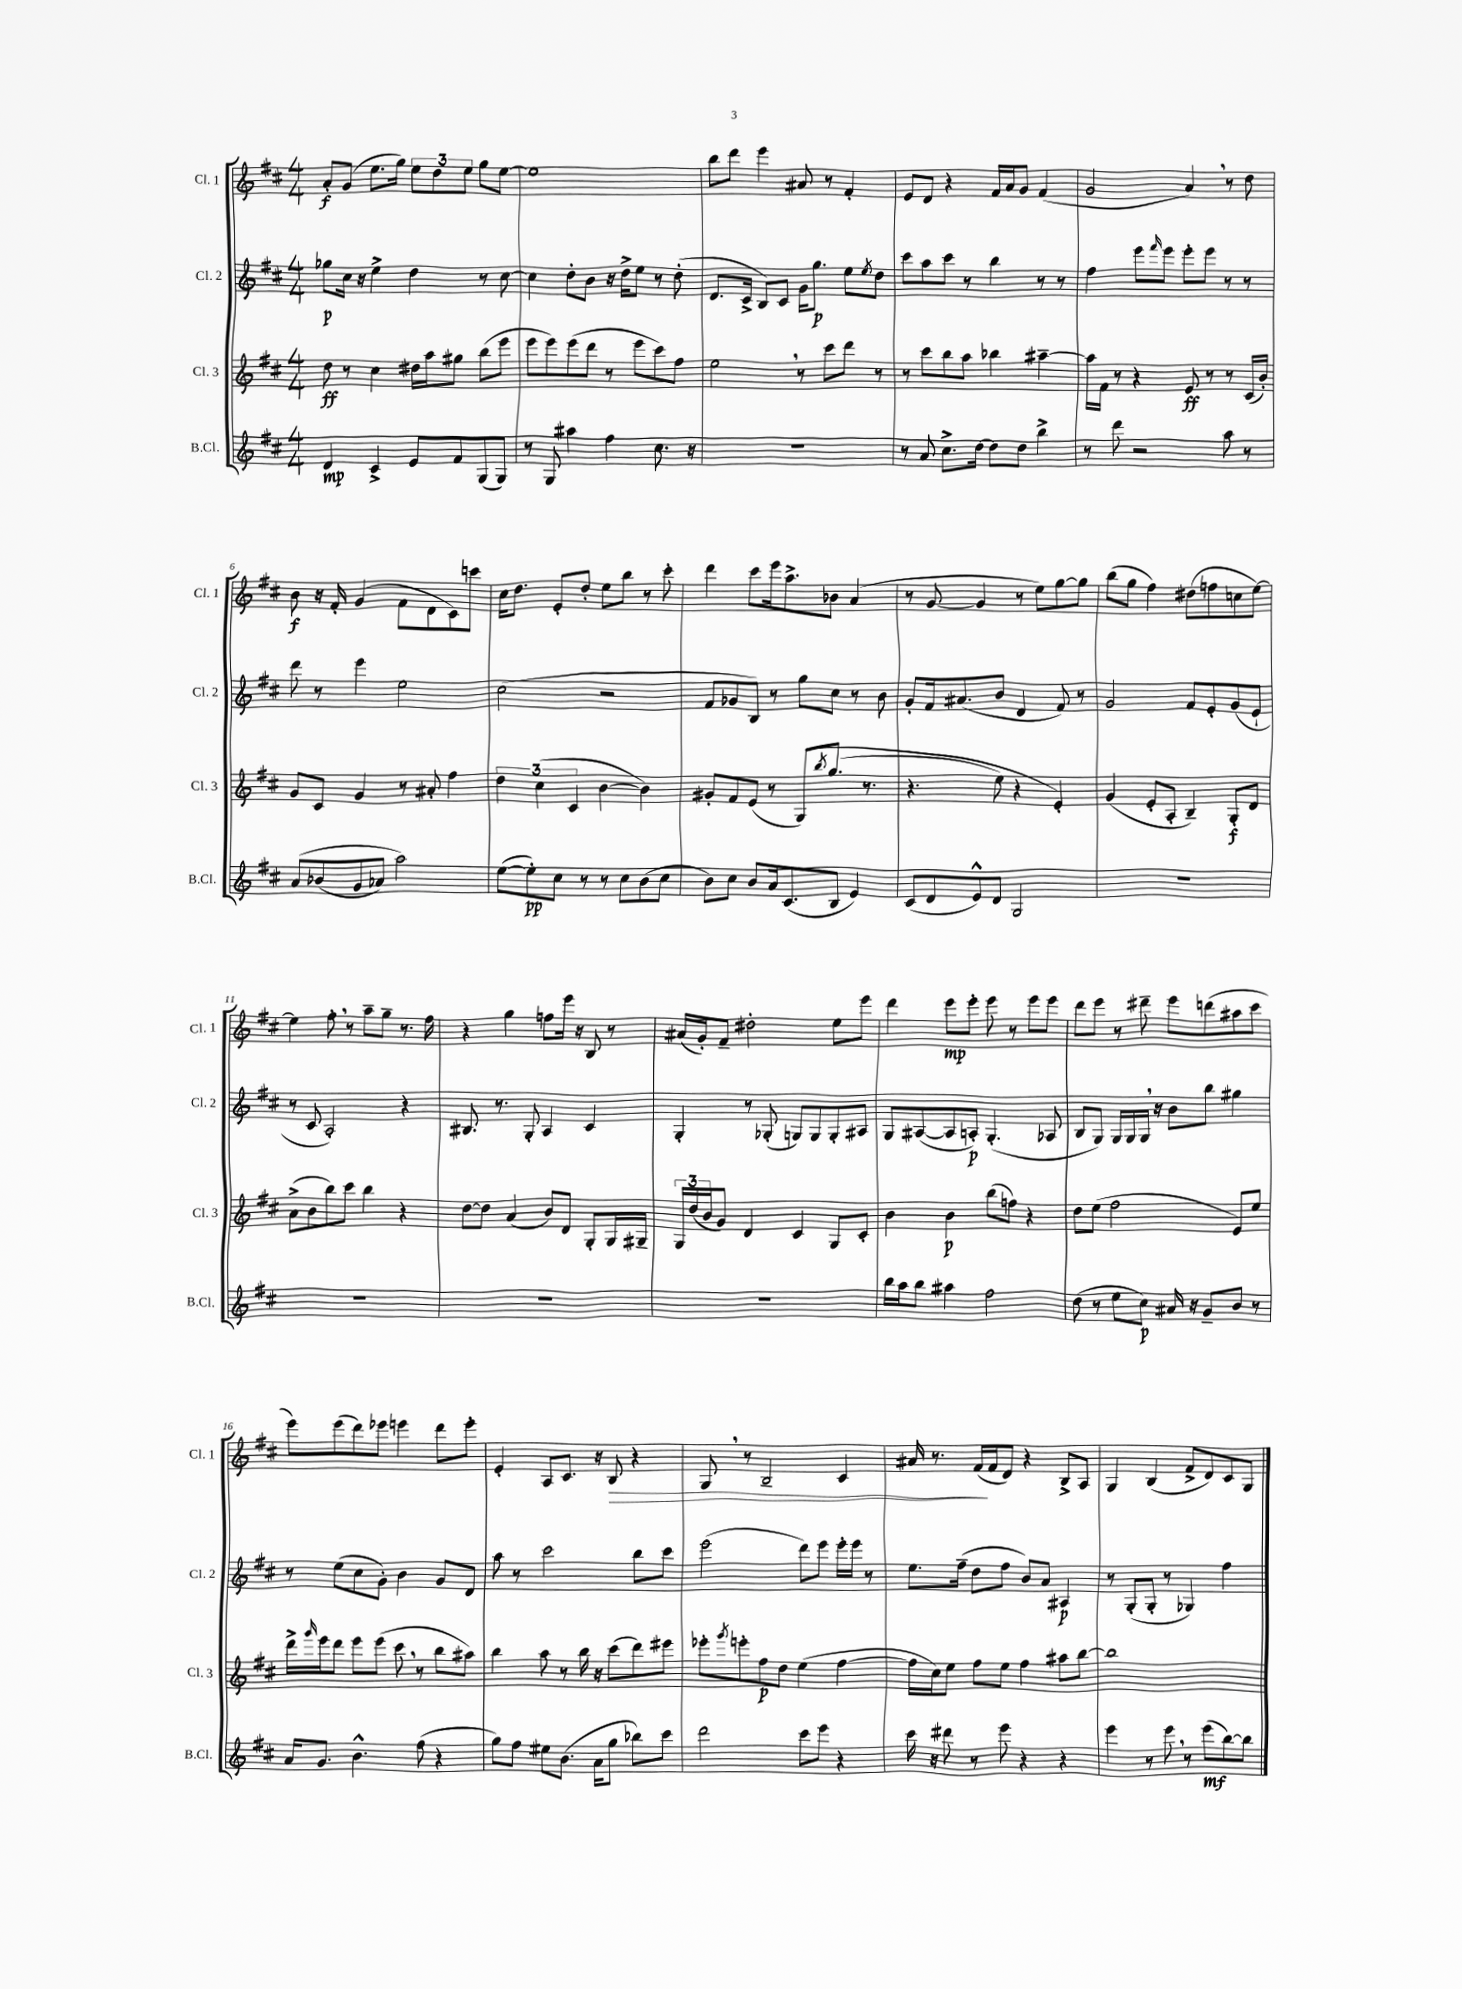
<<
\new StaffGroup <<
\new Staff = "s0" \with { instrumentName = "Cl. 1" shortInstrumentName = "Cl. 1" } {
    \clef treble \key d \major \numericTimeSignature \time 4/4
    a'8-.\f g'8( e''8. g''16) \tuplet 3/2 { e''8 d''8 e''8 } g''8 e''8~ |
    e''1 |
    b''8 d'''8 e'''4 ais'8 r8 fis'4-. |
    e'8 d'8 r4 fis'16 a'16 g'8 fis'4( |
    g'2 a'4) \breathe r8 d''8 |
    b'8\f r16 fis'16-. g'4( fis'8 d'8 cis'8) c'''8 |
    cis''16 d''8. e'8-. d''8-. e''8 b''8 r8 cis'''8-. |
    d'''4 cis'''8 e'''16 a''8.-> bes'8 a'4( |
    r8 g'8~ g'4 r8 e''8) g''8~ g''8 |
    b''8( g''8 fis''4) dis''8( f''8 c''8 e''8~) |
    e''4 fis''8-. \breathe r8 a''8-- g''8-- r8. fis''16 |
    r4 g''4 f''8 e'''16 r16 b8 r8 |
    ais'16( g'16-.) fis'8-- dis''2-. e''8 e'''8 |
    d'''4 e'''8\mp e'''8-. e'''8 r8 e'''8 e'''8 |
    d'''8 e'''8 r8 dis'''8-- e'''8 d'''8( ais''8 cis'''8 |
    e'''8) e'''8( d'''8) ees'''8 e'''4 d'''8 e'''8-. |
    e'4-. a8 cis'8. r16 b8\> r4 |
    g8 \breathe r8 b2-- cis'4 |
    ais'16 r8. fis'16\!( fis'16 d'8) r4 b8-> a8 |
    g4 b4( fis'8-> d'8) cis'8 g8 \bar "|." |
}
\new Staff = "s1" \with { instrumentName = "Cl. 2" shortInstrumentName = "Cl. 2" } {
    \clef treble \key d \major \numericTimeSignature \time 4/4
    ges''8\p cis''16 r16 e''4-> d''4 r8 cis''8~ |
    cis''4 d''8-. b'8 r16 d''16-> e''8 r8 d''8-.( |
    d'8. cis'16-> b8) cis'8 g'16 g''8.\p e''8 \acciaccatura { e''8 } d''8 |
    cis'''8 a''8 cis'''8 r8 b''4 r8 r8 |
    fis''4 e'''8 \grace { fis'''16 } e'''8 e'''8-. e'''8 r8 r8 |
    d'''8 r8 e'''4 e''2 |
    cis''2( r2 |
    fis'8 ges'8 b8) r8 g''8 cis''8 r8 b'8 |
    g'8-. fis'16 ais'8.( b'8 d'4 fis'8) r8 |
    g'2 fis'8 e'8-. g'8( e'8-! |
    r8 cis'8 a2-.) r4 |
    bis8. r8. g8-. a4 cis'4 |
    g4-. r8 ges8-.( g8) g8 g8-. ais8 |
    g8 ais8~( ais8 a8-.\p) g4.-.( aes8 |
    b8 g8) g16 g16 g16 \breathe r16 b'8 b''8 gis''4 |
    r8 e''8( cis''8 g'8-.) b'4 g'8 d'8 |
    a''8 r8 cis'''2 b''8 cis'''8 |
    e'''2( d'''8) e'''8 e'''16-. e'''16 r8 |
    e''8. fis''16--( d''8 fis''8 b'8) a'8 ais4\p |
    r8 g8-.( g8-. r8 ges4) fis''4 \bar "|." |
}
\new Staff = "s2" \with { instrumentName = "Cl. 3" shortInstrumentName = "Cl. 3" } {
    \clef treble \key d \major \numericTimeSignature \time 4/4
    d''8\ff r8 cis''4 dis''16 a''16 gis''8 b''8( e'''8 |
    e'''8 e'''8) e'''8( d'''8 r8 e'''8 cis'''8) fis''8 |
    e''2 \breathe r8 cis'''8 d'''8 r8 |
    r8 cis'''8 b''8 a''8 bes''4 ais''4~-- |
    ais''16 fis'16 r8 r4 e'8\ff r8 r8 cis'16( b'16-.) |
    g'8 cis'8 g'4 r8 ais'8-. fis''4 |
    \tuplet 3/2 { d''4 cis''4( cis'4 } b'4~ b'4) |
    gis'8-. fis'8 e'8( r8 g8)\( \acciaccatura { b''8 } g''8.( r8. |
    r4. e''8) r4 e'4-.\) |
    g'4( e'8-. a8-. b4--) g8-.\f d'8 |
    a'8->( b'8 b''8) cis'''8 b''4 r4 |
    d''8~ d''8 a'4( b'8) d'8 g8-. g16 gis16-- |
    \tuplet 3/2 { g16 d''16( b'16 } g'8) d'4 cis'4 g8 cis'8-. |
    b'4 b'4\p b''8( f''8) r4 |
    d''8 e''8( fis''2 e'8) e''8 |
    d'''16-> \grace { g'''16 } e'''16 d'''8 e'''8 e'''8( cis'''8 \breathe r8 b''8 ais''8) |
    b''4 a''8 r8 b''16 r16 cis'''8( d'''8) eis'''8 |
    ees'''8-. \acciaccatura { g'''8 } e'''8-. fis''8\p d''8 e''4( fis''4~ |
    fis''16 cis''16) e''8 fis''8 e''8 fis''4 ais''8 b''8~ |
    b''1 \bar "|." |
}
\new Staff = "s3" \with { instrumentName = "B.Cl." shortInstrumentName = "B.Cl." } {
    \clef treble \key d \major \numericTimeSignature \time 4/4
    d'4\mp cis'4-> e'8 fis'8 g8( g8) |
    r8 g8 ais''4 fis''4 cis''8. r16 |
    R1 |
    r8 a'8 cis''8.-> d''16~ d''8 d''8 b''4-> |
    r8 d'''8 r2 a''8 r8 |
    a'8\( bes'8( g'8 aes'8) a''2\) |
    e''8~( e''8-.\pp) cis''8 r8 r8 cis''8 b'8( cis''8 |
    b'8) cis''8 b'8 a'16 cis'8.( b8 e'4) |
    cis'8( d'8 e'8-^) d'8 g2 |
    R1 |
    R1 |
    R1 |
    R1 |
    b''16 a''16 b''8 ais''4 fis''2 |
    d''8( r8 e''8 cis''8\p) ais'16 r16 g'8-- b'8 r8 |
    a'16 g'8. b'4.-^ fis''8( r4 |
    g''8) fis''8 eis''8 b'8.( a'16 g''8 bes''8) cis'''8 |
    d'''2 cis'''8 e'''8 r4 |
    cis'''16 r16 dis'''8 r8 e'''8 r4 r4 |
    e'''4 r8 e'''8 \breathe r8 e'''8\mf( b''8~) b''8 \bar "|." |
}
>>
>>
